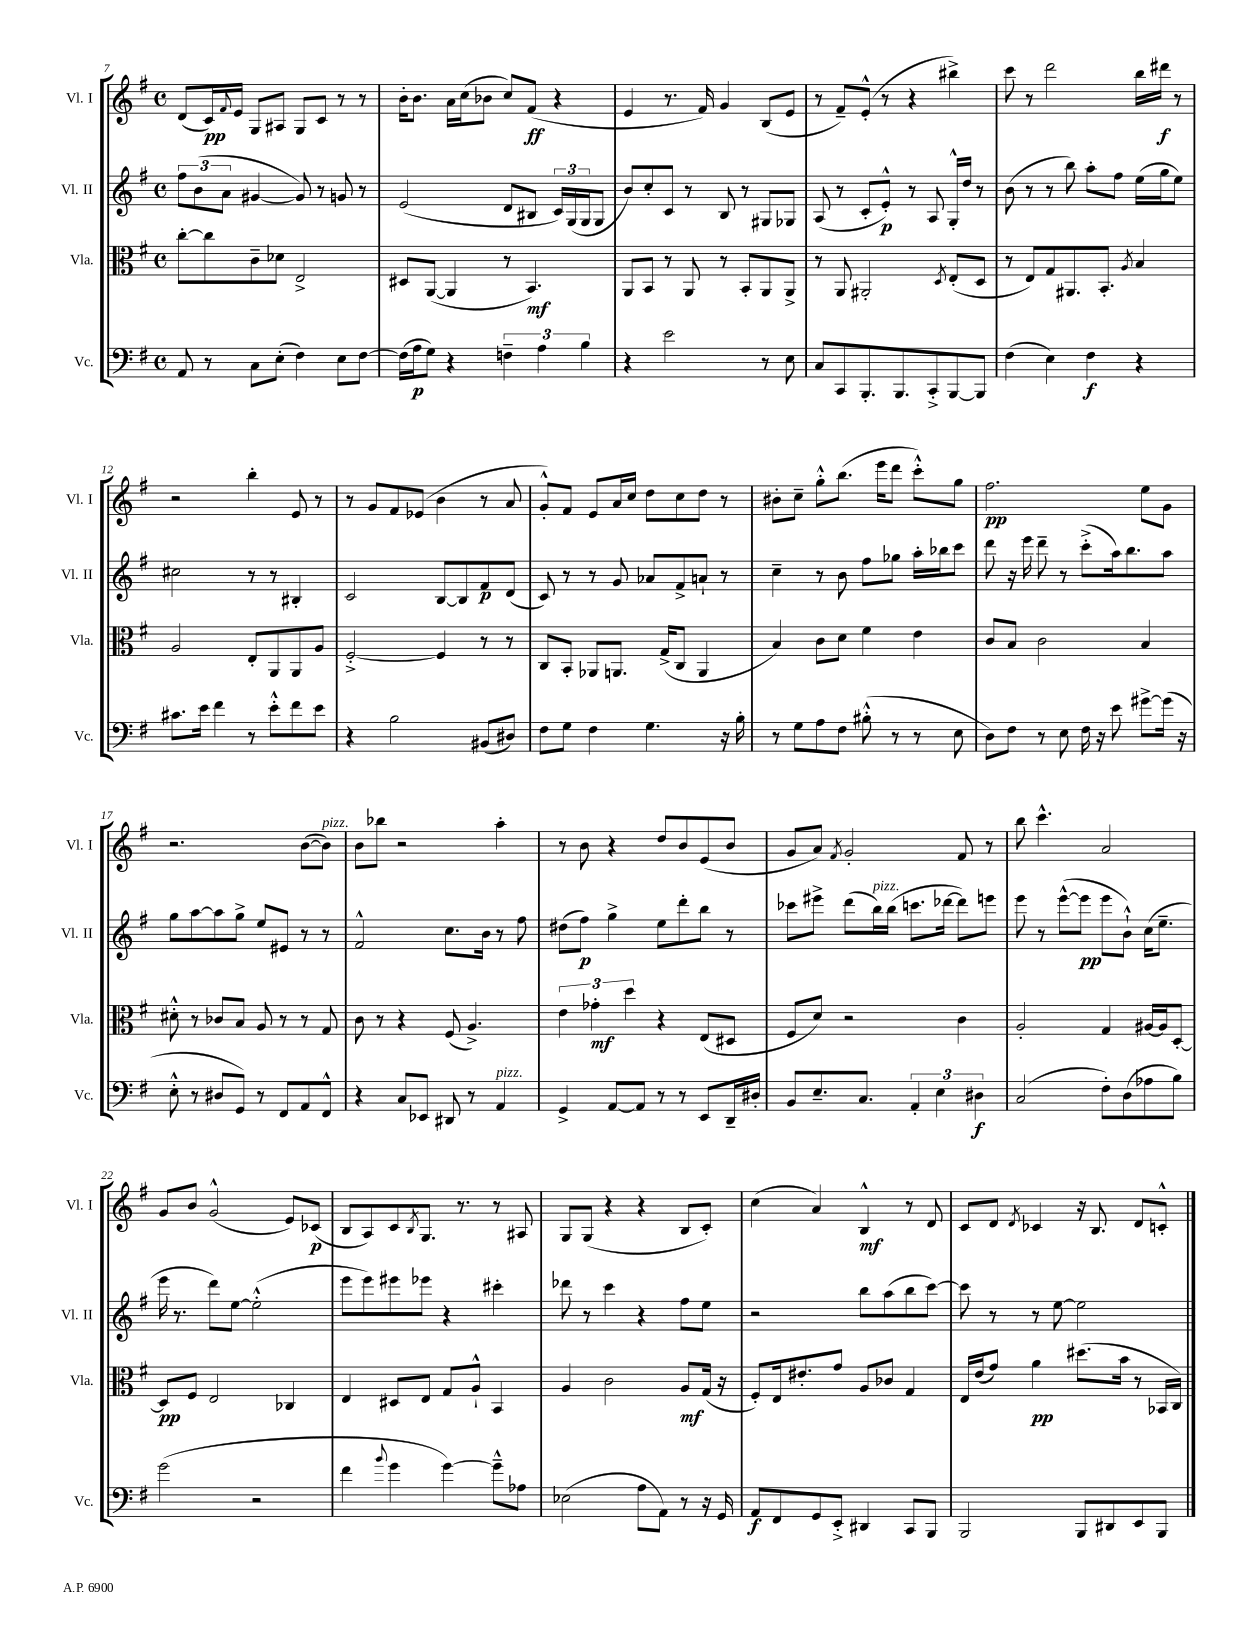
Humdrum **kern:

**kern	**dynam	**kern	**dynam	**kern	**dynam	**kern	**dynam
*part4	*part4	*part3	*part3	*part2	*part2	*part1	*part1
*staff4	*staff4	*staff3	*staff3	*staff2	*staff2	*staff1	*staff1
*I"Vc.	*	*I"Vla.	*	*I"Vl. II	*	*I"Vl. I	*
*I'Vc.	*	*I'Vla.	*	*I'Vl. II	*	*I'Vl. I	*
*clefF4	*	*clefC3	*	*clefG2	*	*clefG2	*
*k[f#]	*	*k[f#]	*	*k[f#]	*	*k[f#]	*
*M4/4	*	*M4/4	*	*M4/4	*	*M4/4	*
*met(c)	*	*met(c)	*	*met(c)	*	*met(c)	*
=7	=7	=7	=7	=7	=7	=7	=7
8AA/	.	[8cc'\L	.	12ff#\L	.	(8d/L	.
.	.	.	.	(12b\	.	.	.
8r	.	8cc\]	.	.	.	16c/L)	pp
.	.	.	.	12a\J	.	.	.
.	.	.	.	.	.	8qqf#/	.
.	.	.	.	.	.	16e/JJ	.
8C\L	.	8c~\	.	[4g#X/	.	8G/L	.
(8E'\J	.	8d-X\J	.	.	.	8A#X/J	.
4F#\)	.	2E^/	.	8g#/])	.	8G/L	.
.	.	.	.	8r	.	8c/J	.
8E\L	.	.	.	8gn/	.	8r	.
[8F#\J	.	.	.	8r	.	8r	.
=8	=8	=8	=8	=8	=8	=8	=8
(16F#\LL]	.	8D#X/L	.	(2e/	.	16b'\KL	.
16A\J	p	.	.	.	.	8.b\J	.
8G\J)	.	([8AA/J	.	.	.	.	.
4r	.	4AA/]	.	.	.	16a\LL	.
.	.	.	.	.	.	(16cc\J	.
.	.	.	.	.	.	8b-X\J	.
6Fn~\	.	8r	.	8d/L	.	8cc/L)	.
.	.	4.BB/)	mf	8B#X/J	.	(8f#/J	ff
6A\	.	.	.	.	.	.	.
.	.	.	.	24c/LL)	.	4r	.
.	.	.	.	(24G/	.	.	.
6B\	.	.	.	24G/J	.	.	.
.	.	.	.	8G/J	.	.	.
=9	=9	=9	=9	=9	=9	=9	=9
4r	.	8AA/L	.	8b/L)	.	4e/	.
.	.	8BB/J	.	8cc'/	.	.	.
2e\	.	8r	.	8c/J	.	8.r	.
.	.	8AA/	.	8r	.	.	.
.	.	.	.	.	.	16f#/)	.
.	.	8r	.	8B/	.	4g/	.
.	.	8BB'/L	.	8r	.	.	.
8r	.	8AA/	.	8G#X/L	.	(8B/L	.
8E\	.	8AA^/J	.	8G-X/J	.	8e/J	.
=10	=10	=10	=10	=10	=10	=10	=10
8C/L	.	8r	.	(8A/	.	8r	.
8CC/	.	8AA/	.	8r	.	8f#~/L)	.
8.BBB'/	.	2AA#X'/	.	8c'/L	.	(8e'^^/J	.
.	.	.	.	8e'^^/J)	p	8r	.
8.BBB/	.	.	.	.	.	.	.
.	.	.	.	8r	.	4r	.
8CC'^/	.	.	.	8A/	.	.	.
.	.	8qD/	.	.	.	.	.
[8BBB/	.	(8E'/L	.	16G'^^/LL	.	4bb#X^\)	.
.	.	.	.	16dd/JJ	.	.	.
8BBB/J]	.	8D/J	.	8r	.	.	.
=11	=11	=11	=11	=11	=11	=11	=11
(4F#\	.	8r	.	(8b\	.	8ccc\	.
.	.	8E/L)	.	8r	.	8r	.
4E\)	.	8G/	.	8r	.	2ddd\	.
.	.	8.AA#X/	.	8bb\)	.	.	.
4F#\	f	.	.	8aa'\L	.	.	.
.	.	8.BB'/J	.	.	.	.	.
.	.	.	.	8ff#\J	.	.	.
.	.	8qA/	.	.	.	.	.
4r	.	4B/	.	(16ee\LL	.	16bb\LL	.
.	.	.	.	16gg\J	.	16ddd#X\JJ	f
.	.	.	.	8ee\J)	.	8r	.
!!LO:LB:g=z
=12	=12	=12	=12	=12	=12	=12	=12
8.c#X\L	.	2A/	.	2cc#X\	.	2r	.
16e\Jk	.	.	.	.	.	.	.
4f#\	.	.	.	.	.	.	.
8r	.	8E'/L	.	8r	.	4bb'\	.
8e'^^\L	.	8AA/	.	8r	.	.	.
8f#\	.	8AA/	.	4B#X'/	.	8e/	.
8e\J	.	8A/J	.	.	.	8r	.
=13	=13	=13	=13	=13	=13	=13	=13
4r	.	[2F#'^/	.	2c/	.	8r	.
.	.	.	.	.	.	8g/L	.
2B\	.	.	.	.	.	8f#/	.
.	.	.	.	.	.	(8e-X/J	.
.	.	4F#/]	.	[8B/L	.	4b\	.
.	.	.	.	8B/]	.	.	.
(8BB#X/L	.	8r	.	8f#/	p	8r	.
8D#X/J)	.	8r	.	(8d/J	.	8a/	.
=14	=14	=14	=14	=14	=14	=14	=14
8F#\L	.	8C/L	.	8c/)	.	8g'^^/L)	.
8G\J	.	8BB'/J	.	8r	.	8f#/J	.
4F#\	.	8AA-X/L	.	8r	.	8e/L	.
.	.	8.AAn/J	.	8g/	.	16a/L	.
.	.	.	.	.	.	16cc/JJ	.
4.G\	.	.	.	8a-X/L	.	8dd\L	.
.	.	(16G^/KL	.	.	.	.	.
.	.	8C/J	.	8f#^/	.	8cc\	.
.	.	4AA/	.	8an`/J	.	8dd\J	.
16r	.	.	.	8r	.	8r	.
16B'\	.	.	.	.	.	.	.
=15	=15	=15	=15	=15	=15	=15	=15
8r	.	4B/)	.	4cc~\	.	8b#X'\L	.
8G\L	.	.	.	.	.	8cc~\J	.
8A\	.	8c\L	.	8r	.	8gg'^^\L	.
8F#\J	.	8d\J	.	8b\	.	(8.bb\J	.
(8B#X'^^\	.	4f#\	.	8ff#\L	.	.	.
.	.	.	.	.	.	16eee\KL	.
8r	.	.	.	8gg-X\J	.	8ddd\J	.
8r	.	4e\	.	16aa'\LL	.	8ccc'^^\L)	.
.	.	.	.	16bb-X\J	.	.	.
8E\	.	.	.	8ccc\J	.	8gg\J	.
=16	=16	=16	=16	=16	=16	=16	=16
8D\L)	.	8c/L	.	8ddd\	.	2.ff#\	pp
8F#\J	.	8B/J	.	16r	.	.	.
.	.	.	.	16eee\	.	.	.
8r	.	2c\	.	8ddd~\	.	.	.
8E\	.	.	.	8r	.	.	.
16F#\	.	.	.	(8ccc'^\L	.	.	.
16r	.	.	.	.	.	.	.
8e\	.	.	.	16aa\k)	.	.	.
.	.	.	.	8.bb\	.	.	.
[8g#X^\L	.	4B/	.	.	.	8ee\L	.
(16g#\Jk]	.	.	.	8aa\J	.	8g\J	.
16r	.	.	.	.	.	.	.
!!LO:LB:g=z
=17	=17	=17	=17	=17	=17	=17	=17
8E'^^\	.	8d#X'^^\	.	8gg\L	.	2.r	.
8r	.	8r	.	[8aa\	.	.	.
8D#X/L	.	8c-X/L	.	8aa\]	.	.	.
8GG/J)	.	8B/J	.	8gg^\J	.	.	.
8r	.	8A/	.	8ee/L	.	.	.
8FF#/L	.	8r	.	8e#X/J	.	.	.
8AA/	.	8r	.	8r	.	([8b\L	.
!	!	!	!	!	!	!LO:TX:a:i:t=pizz.	!
8FF#^^/J	.	8G/	.	8r	.	8b\J])	.
=18	=18	=18	=18	=18	=18	=18	=18
4r	.	8c\	.	2f#^^/	.	8b\L	.
.	.	8r	.	.	.	8bb-X\J	.
8C/L	.	4r	.	.	.	2r	.
8EE-X/J	.	.	.	.	.	.	.
8DD#X/	.	(8F#/	.	8.cc\L	.	.	.
8r	.	4.A^/)	.	.	.	.	.
.	.	.	.	16b\Jk	.	.	.
!LO:TX:a:i:t=pizz.	!	!	!	!	!	!	!
4AA/	.	.	.	8r	.	4aa'\	.
.	.	.	.	8ff#\	.	.	.
=19	=19	=19	=19	=19	=19	=19	=19
4GG^/	.	6e\	.	(8dd#X\L	.	8r	.
.	.	.	.	8ff#\J)	p	8b\	.
.	.	6g-X'\	mf	.	.	.	.
[8AA/L	.	.	.	4gg^\	.	4r	.
.	.	6dd\	.	.	.	.	.
8AA/J]	.	.	.	.	.	.	.
8r	.	4r	.	8ee\L	.	8dd/L	.
8r	.	.	.	8ddd'\	.	8b/	.
8EE/L	.	(8E/L	.	8bb\J	.	(8e/	.
16DD~/L	.	8D#X/J	.	8r	.	8b/J	.
16D#X'/JJ	.	.	.	.	.	.	.
=20	=20	=20	=20	=20	=20	=20	=20
8BB/L	.	8F#/L	.	8ccc-X\L	.	8g/L	.
8.E~/	.	8d/J)	.	8eee#X^\J	.	8a/J)	.
.	.	.	.	.	.	8qf#/	.
.	.	2r	.	(8ddd\L	.	2g'/	.
8.C/J	.	.	.	.	.	.	.
!	!	!	!	!LO:TX:a:i:t=pizz.	!	!	!
.	.	.	.	16bb\L)	.	.	.
.	.	.	.	(16bb\JJ	.	.	.
6AA'/	.	.	.	8.cccn\L	.	.	.
6E\	.	.	.	.	.	.	.
.	.	.	.	[16ddd-X\Jk	.	.	.
.	.	4c\	.	8ddd-\L])	.	8f#/	.
6D#X\	f	.	.	.	.	.	.
.	.	.	.	8eeen\J	.	8r	.
=21	=21	=21	=21	=21	=21	=21	=21
(2C/	.	2A'/	.	8eee\	.	8bb\	.
.	.	.	.	8r	.	4.ccc^^\	.
.	.	.	.	([8eee^^\L	.	.	.
.	.	.	.	8eee\J]	pp	.	.
8F#'\L)	.	4G/	.	8eee\L	.	2a/	.
(8D\	.	.	.	8b`^^\J)	.	.	.
8A-X\	.	[16A#X/LL	.	(16cc\KL	.	.	.
.	.	16A#/J]	.	8.ee~\J	.	.	.
8B\J)	.	[8D'/J	.	.	.	.	.
!!LO:LB:g=z
=22	=22	=22	=22	=22	=22	=22	=22
(2g\	.	8D/L]	pp	16eee\	.	8g/L	.
.	.	.	.	8.r	.	.	.
.	.	8F#/J	.	.	.	8b/J	.
.	.	2E/	.	8ddd\L)	.	(2g^^/	.
.	.	.	.	[8ee\J	.	.	.
2r	.	.	.	(2ee'^^\]	.	.	.
.	.	4C-X/	.	.	.	8e/L)	.
.	.	.	.	.	.	(8c-X/J	p
=23	=23	=23	=23	=23	=23	=23	=23
4f#\	.	4E/	.	8eee\L	.	8B/L	.
.	.	.	.	8eee\)	.	8A/)	.
8qqb/	.	.	.	.	.	.	.
4g\	.	8D#X/L	.	8eee#X\	.	8c/	.
.	.	.	.	.	.	8qB/	.
.	.	8E/J	.	8eee-X\J	.	8.G/J	.
[4g\)	.	8G/L	.	4r	.	.	.
.	.	.	.	.	.	8.r	.
.	.	8A`^^/J	.	.	.	.	.
8g~^^\L]	.	4BB/	.	4ccc#X'\	.	8r	.
8A-X\J	.	.	.	.	.	8A#X/	.
=24	=24	=24	=24	=24	=24	=24	=24
(2E-X\	.	4A/	.	8ddd-X\	.	8G/L	.
.	.	.	.	8r	.	(8G/J	.
.	.	2c\	.	4ccc\	.	4r	.
8A\L	.	.	.	4r	.	4r	.
8AA\J)	.	.	.	.	.	.	.
8r	.	8A/L	mf	8ff#\L	.	8B/L	.
16r	.	(16G/Jk	.	8ee\J	.	8c'/J)	.
16GG/	.	16r	.	.	.	.	.
=25	=25	=25	=25	=25	=25	=25	=25
8AA/L	f	8F#'/L)	.	2r	.	(4cc\	.
8FF#/	.	16E/k	.	.	.	.	.
.	.	8.e#X'/	.	.	.	.	.
8GG/	.	.	.	.	.	4a/)	.
8EE'^/J	.	8g/J	.	.	.	.	.
4DD#X/	.	8A/L	.	8bb\L	.	4B^^/	mf
.	.	8c-X/J	.	(8aa\	.	.	.
8CC/L	.	4G/	.	8bb\	.	8r	.
8BBB/J	.	.	.	[8ccc\J)	.	8d/	.
=26	=26	=26	=26	=26	=26	=26	=26
2BBB/	.	16E/LL	.	8ccc\]	.	8c/L	.
.	.	(16e/J	.	.	.	.	.
.	.	8g/J)	.	8r	.	8d/J	.
.	.	.	.	.	.	8qd/	.
.	.	4a\	pp	8r	.	4c-X/	.
.	.	.	.	[8ee\	.	.	.
8BBB/L	.	(8.dd#X\L	.	2ee\]	.	16r	.
.	.	.	.	.	.	8.B/	.
8DD#X/	.	.	.	.	.	.	.
.	.	16b\Jk	.	.	.	.	.
8EE/	.	8r	.	.	.	8d/L	.
8BBB/J	.	16BB-X/LL	.	.	.	8cn'^^/J	.
.	.	16C/JJ)	.	.	.	.	.
==	==	==	==	==	==	==	==
*-	*-	*-	*-	*-	*-	*-	*-
